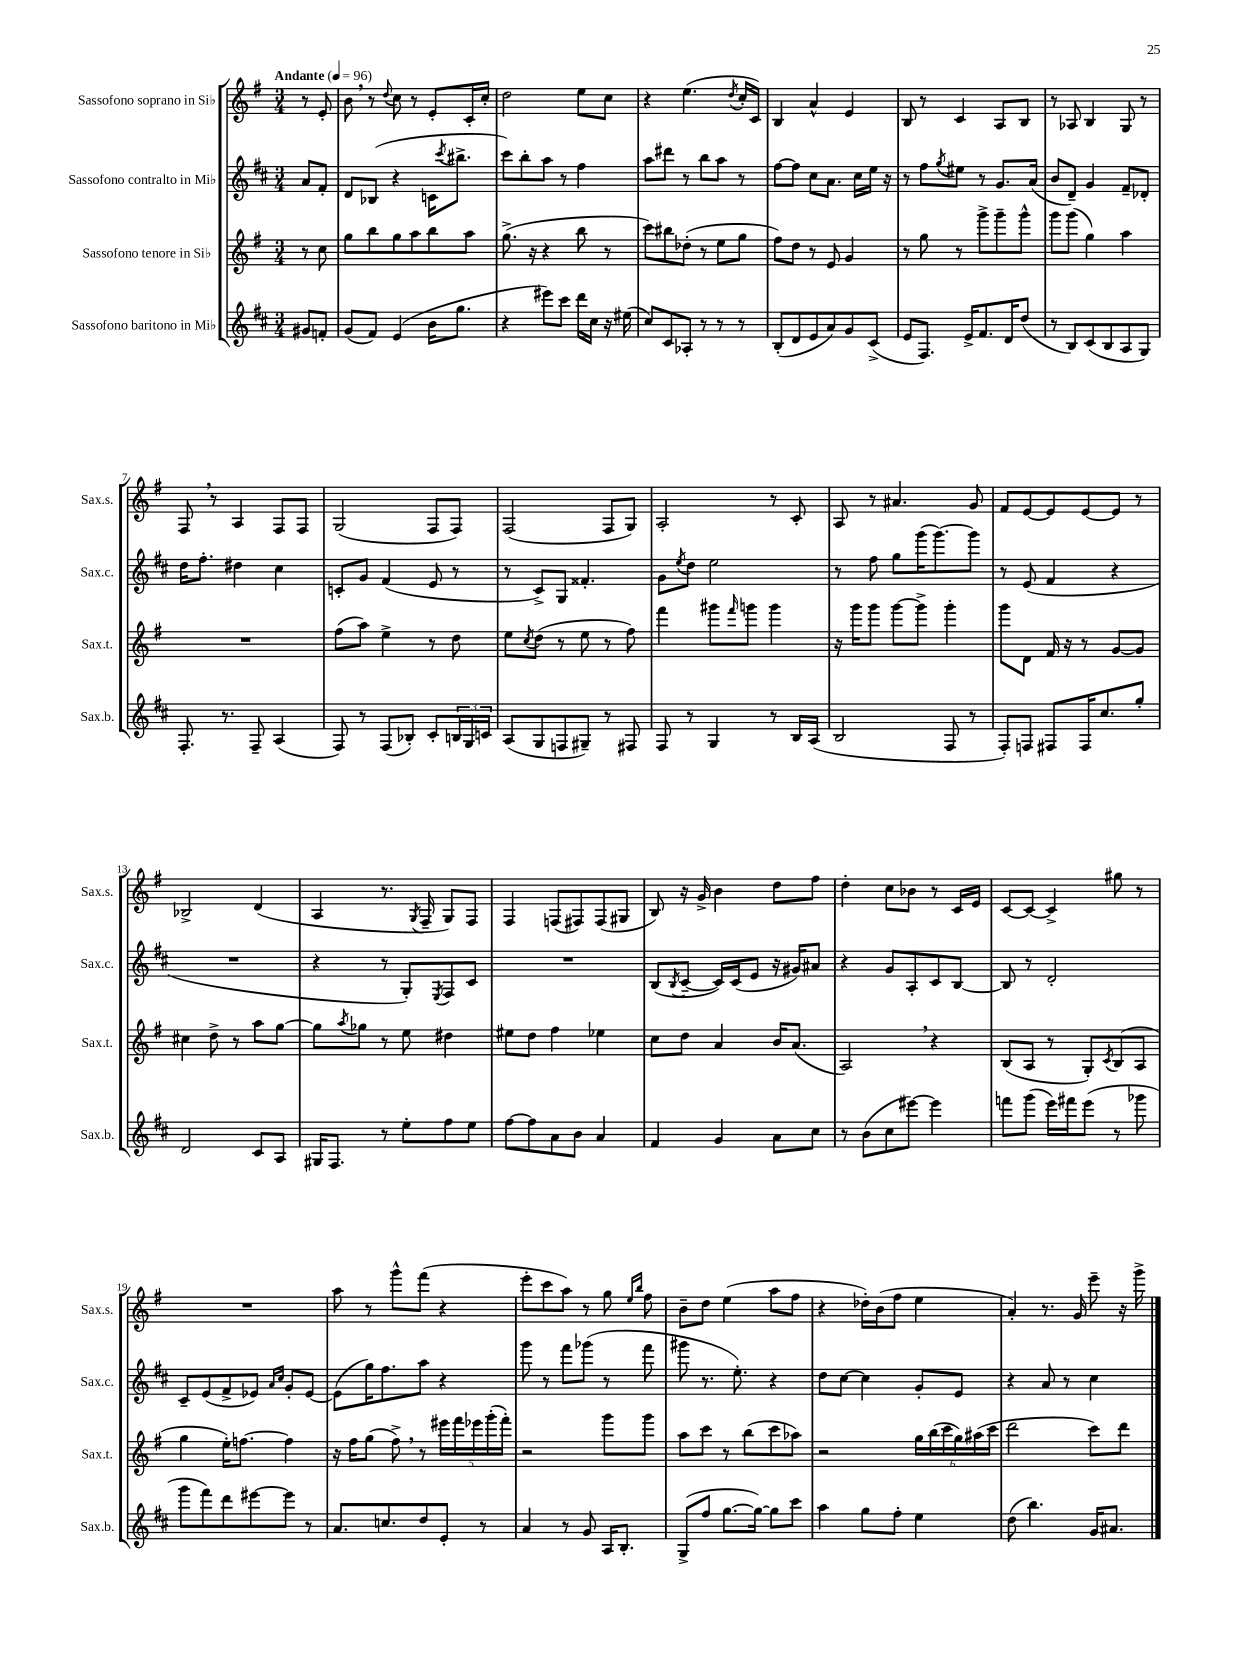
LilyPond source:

<<
\new StaffGroup <<
\new Staff = "s0" \with { instrumentName = "Sassofono soprano in Sib" shortInstrumentName = "Sax.s." } {
    \clef treble \key g \major \numericTimeSignature \time 3/4 \partial 4 \tempo "Andante" 4 = 96
    r8 e'8-. |
    b'8 \breathe r8 \appoggiatura { d''8 } c''8 r8 e'8-. c'16-. c''16-. |
    d''2 e''8 c''8 |
    r4 e''4.( \acciaccatura { d''8 } c''16-. c'16) |
    b4 a'4-^ e'4 |
    b8 r8 c'4 a8 b8 |
    r8 aes8 b4 g8 r8 |
    fis8 \breathe r8 a4 fis8 fis8 |
    g2( fis8 fis8) |
    fis2( fis8 g8) |
    a2-. r8 c'8-. |
    a8 r8 ais'4. g'8 |
    fis'8 e'8~ e'8 e'8~ e'8 r8 |
    bes2-> d'4( |
    a4 r8. \acciaccatura { g8 } fis16-- g8) fis8 |
    fis4 f8( fis8) fis8( gis8 |
    b8) r16 g'16-> b'4 d''8 fis''8 |
    d''4-. c''8 bes'8 r8 c'16 e'16 |
    c'8~ c'8~ c'4-> gis''8 r8 |
    R2. |
    a''8 r8 g'''8-^ fis'''8( r4 |
    e'''8-. c'''8 a''8) r8 g''8 \grace { e''16 b''16 } fis''8 |
    b'8-- d''8 e''4( a''8 fis''8 |
    r4 des''16-.) b'16( fis''8 e''4 |
    a'4-.) r8. g'16 e'''8-- r16 g'''16-> \bar "|." |
}
\new Staff = "s1" \with { instrumentName = "Sassofono contralto in Mib" shortInstrumentName = "Sax.c." } {
    \clef treble \key d \major \numericTimeSignature \time 3/4 \partial 4
    a'8 fis'8-. |
    d'8 bes8( r4 c'16 \acciaccatura { cis'''8 } bis''8.-> |
    cis'''8) b''8-. a''8 r8 fis''4 |
    a''8 dis'''8 r8 b''8 a''8 r8 |
    fis''8~ fis''8 cis''8 a'8. cis''16 e''16 r16 |
    r8 fis''8 \acciaccatura { g''8 } eis''8 r8 g'8. a'16( |
    b'8 d'8--) g'4 fis'8-- des'8-. |
    d''16 fis''8.-. dis''4 cis''4 |
    c'8-. g'8 fis'4( e'8 r8 |
    r8 cis'8->) g8 fisis'4.-. |
    g'8 \acciaccatura { e''8 } d''8 e''2 |
    r8 fis''8 g''8 g'''16( g'''8.~) g'''8 |
    r8 e'8( fis'4 r4 |
    R2. |
    r4 r8 g8-.) \acciaccatura { e8 } fis8 cis'8 |
    R2. |
    b8( \acciaccatura { b8 } cis'8~-- cis'16) cis'16( e'8 r16 gis'16) ais'8 |
    r4 g'8 a8-. cis'8 b8~ |
    b8 r8 d'2-. |
    cis'8-- e'8( fis'8-> ees'8) \grace { a'16 cis''16 } g'8-. ees'8~ |
    ees'8( g''16) fis''8. a''8 r4 |
    g'''8 r8 fis'''8 ges'''8( r8 fis'''8 |
    gis'''8 r8. e''8.-.) r4 |
    d''8 cis''8~ cis''4 g'8-. e'8 |
    r4 a'8 r8 cis''4 \bar "|." |
}
\new Staff = "s2" \with { instrumentName = "Sassofono tenore in Sib" shortInstrumentName = "Sax.t." } {
    \clef treble \key g \major \numericTimeSignature \time 3/4 \partial 4
    r8 c''8 |
    g''8 b''8 g''8 a''8 b''8 a''8 |
    g''8.->( r16 r4 b''8 r8 |
    c'''8) bis''8 des''8-.( r8 e''8 g''8 |
    fis''8) d''8 r8 e'8 g'4 |
    r8 g''8 r8 g'''8-> g'''8-- g'''8-^ |
    g'''8 g'''8( g''4) a''4 |
    R2. |
    fis''8( a''8) e''4-> r8 d''8 |
    e''8 \acciaccatura { c''8 } d''8( r8 e''8 r8 fis''8) |
    fis'''4 gis'''8 \grace { fis'''16 } g'''8 g'''4 |
    r16 g'''16 g'''8 g'''8~ g'''8-> g'''4-. |
    g'''8 d'8 fis'16 r16 r8 g'8~ g'8 |
    cis''4 d''8-> r8 a''8 g''8~ |
    g''8 \acciaccatura { a''8 } ges''8 r8 e''8 dis''4 |
    eis''8 d''8 fis''4 ees''4 |
    c''8 d''8 a'4 b'16 a'8.( |
    a2) \breathe r4 |
    b8( a8 r8 g8-.) \acciaccatura { c'8 } b8( a8 |
    g''4 e''16-.) f''8.~ f''4 |
    r16 fis''16 g''8( fis''8->) \breathe r8 \tuplet 5/4 { eis'''16 fis'''16 ees'''16 g'''16-.( fis'''16-.) } |
    r2 g'''8 g'''8 |
    a''8 c'''8 r8 b''8( c'''8 aes''8) |
    r2 \tuplet 6/4 { g''16 b''16( c'''16 g''16) ais''16( c'''16 } |
    d'''2 c'''8) d'''8 \bar "|." |
}
\new Staff = "s3" \with { instrumentName = "Sassofono baritono in Mib" shortInstrumentName = "Sax.b." } {
    \clef treble \key d \major \numericTimeSignature \time 3/4 \partial 4
    gis'8 f'8-. |
    g'8( fis'8) e'4( b'16 g''8. |
    r4 eis'''8) cis'''8 d'''16 cis''16 r16 eis''16( |
    cis''8) cis'8 aes8-. r8 r8 r8 |
    b8-.( d'8 e'8 a'8) g'8 cis'8->( |
    e'8 fis8.) e'16-> fis'8. d'16 d''8( |
    r8 b8) cis'8( b8 a8 g8) |
    fis8.-. r8. fis8-- a4( |
    fis8) r8 fis8( bes8-.) cis'8-. \tuplet 3/2 { b16 g16 c'16 } |
    a8( g8 f8 gis8--) r8 fis8 |
    fis8 r8 g4 r8 b16 a16( |
    b2 fis8 r8 |
    fis8-.) f8 fis8 fis16 cis''8. g''8-. |
    d'2 cis'8 a8 |
    gis16 fis8. r8 e''8-. fis''8 e''8 |
    fis''8~ fis''8 a'8 b'8 a'4 |
    fis'4 g'4 a'8 cis''8 |
    r8 b'8( cis''8 eis'''8~) eis'''4 |
    f'''8 g'''8( e'''16) fis'''16 e'''8( r8 ges'''8 |
    g'''8 fis'''8) d'''8 eis'''8~ eis'''8 r8 |
    a'8. c''8. d''8 e'8-. r8 |
    a'4 r8 g'8 a16 b8.-. |
    g8->( fis''8 g''8.~ g''16~) g''8 cis'''8 |
    a''4 g''8 fis''8-. e''4 |
    d''8( b''4.) g'16 ais'8. \bar "|." |
}
>>
>>
